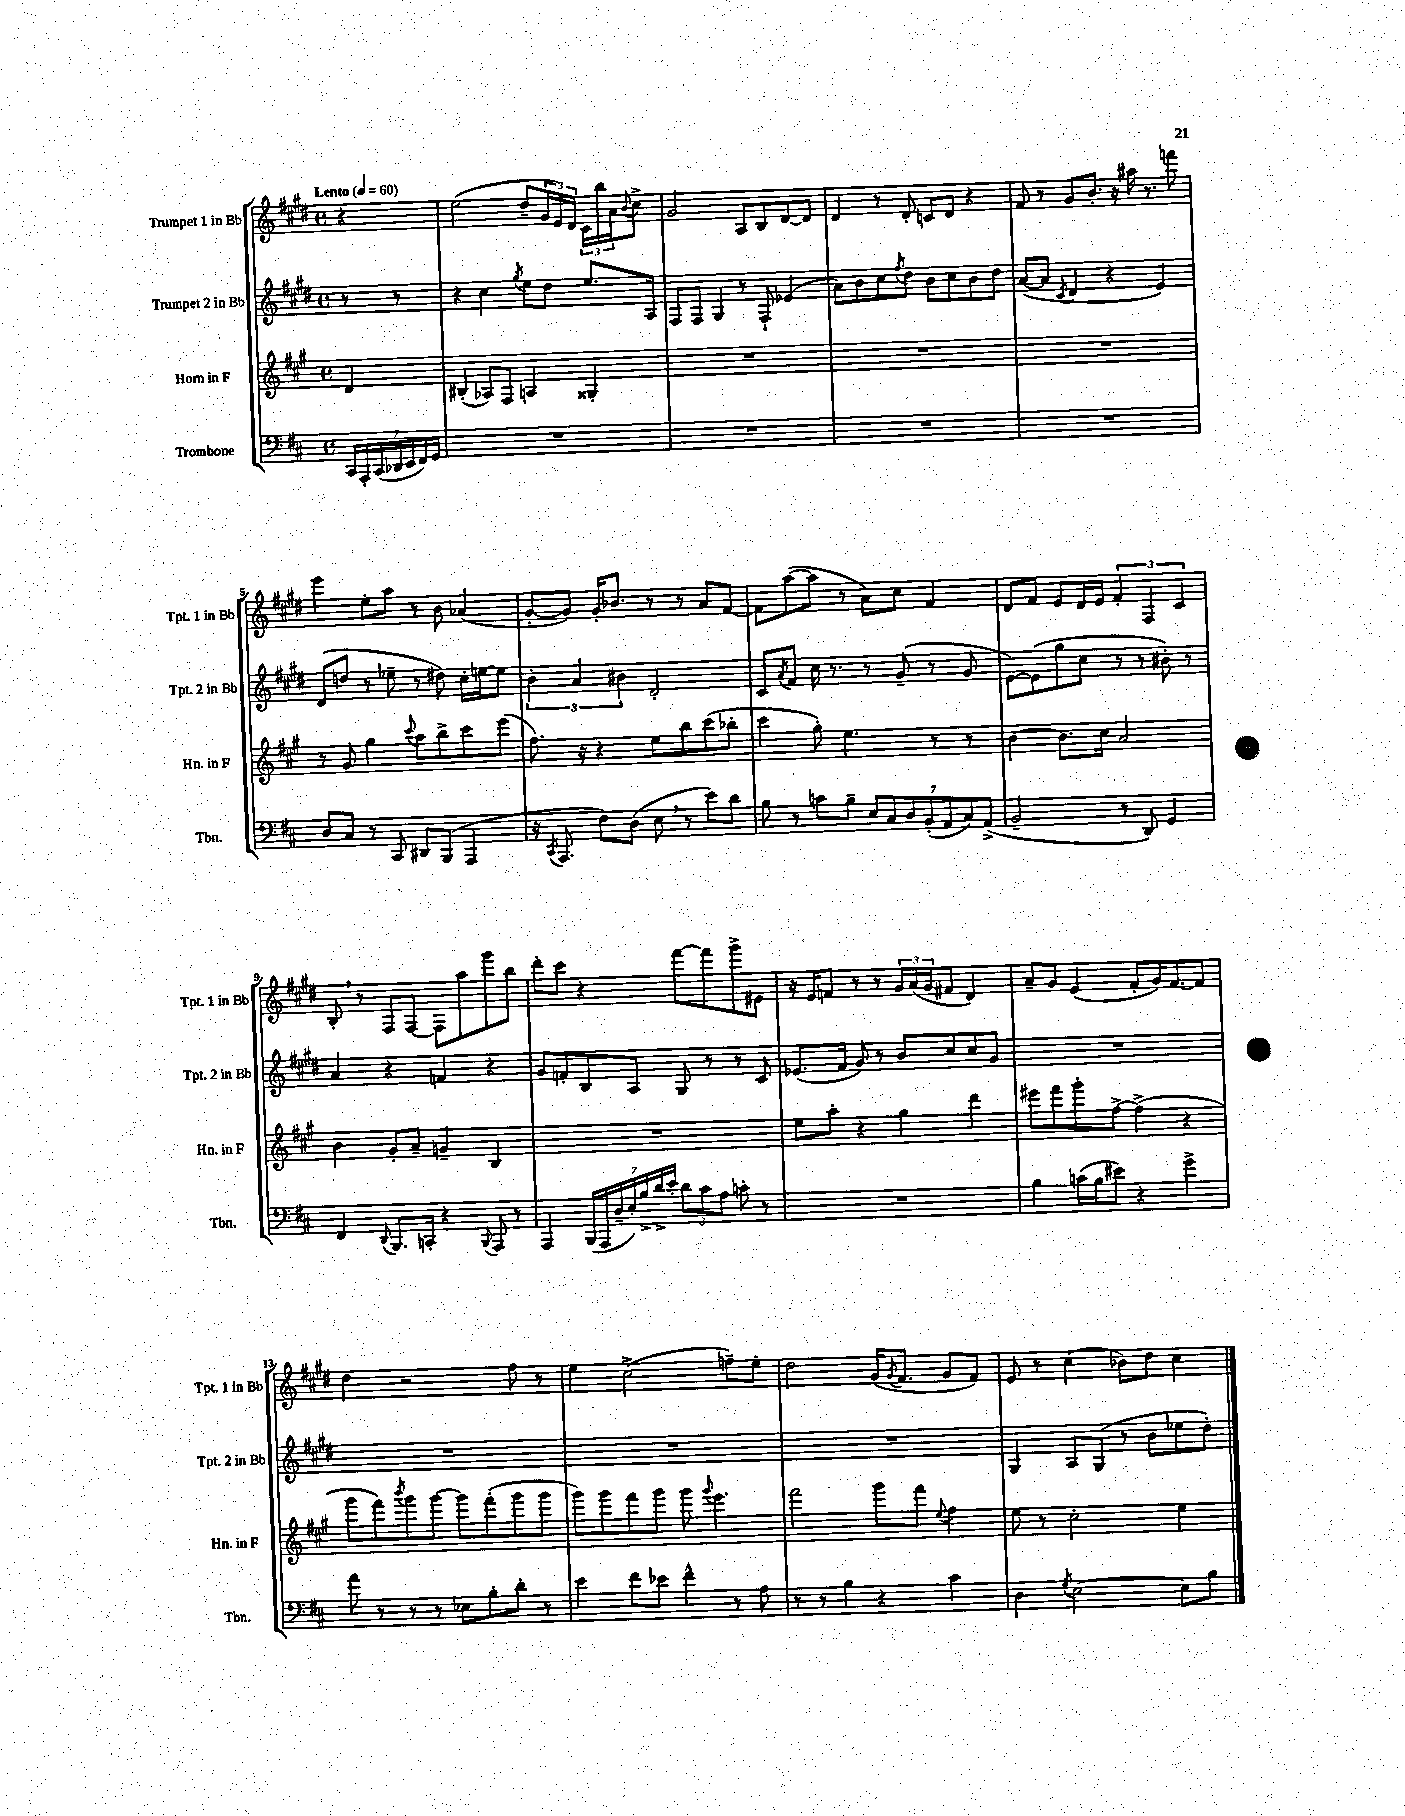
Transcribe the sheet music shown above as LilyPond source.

<<
\new StaffGroup <<
\new Staff = "s0" \with { instrumentName = "Trumpet 1 in Bb" shortInstrumentName = "Tpt. 1 in Bb" } {
    \clef treble \key e \major \defaultTimeSignature \time 4/4 \partial 4 \tempo "Lento" 4 = 60
    r4 |
    e''2( dis''8-- \tuplet 3/2 { gis'16 e'16) dis'16 } \tuplet 3/2 { cis'16 b''16 a'16 } \appoggiatura { b'8 } cis''8-> |
    gis'2 a8 b8 dis'8~ dis'8 |
    dis'4 r8 dis'8-. c'8 dis'8 r4 |
    fis'8 r8 gis'8 b'8.-. r16 ais''16 r8. f'''8 |
    e'''4 e''8-. a''8 r8 b'8 aes'4( |
    gis'8~-. gis'8) gis'16-. bes'8. r8 r8 a'8 fis'8~ |
    fis'8 a''8~( a''8 r8 a'8) cis''8 fis'4 |
    dis'8 fis'8 e'8 dis'16 e'16 \tuplet 3/2 { fis'4-. fis4 cis'4 } |
    b8-. \breathe r8 fis8 fis8~ fis8 a''8 gis'''8 b''8 |
    dis'''8-. cis'''8 r4 fis'''8~ fis'''8 gis'''8-> eis'8 |
    r16 e'16 f'8 r8 r8 \tuplet 3/2 { gis'16 a'16( gis'16 } fis'8 dis'4) |
    a'8-- gis'8 e'4( fis'8-. gis'16) fis'8.~ fis'8 |
    dis''4 r2 fis''8 r8 |
    e''4 cis''2->( f''8--) e''8-. |
    dis''2 gis'16( \acciaccatura { gis'8 } fis'8. gis'8 fis'8) |
    e'8 r8 cis''4( bes'8) dis''8 cis''4 \bar "|." |
}
\new Staff = "s1" \with { instrumentName = "Trumpet 2 in Bb" shortInstrumentName = "Tpt. 2 in Bb" } {
    \clef treble \key e \major \defaultTimeSignature \time 4/4 \partial 4
    r8 r8 |
    r4 cis''4 \acciaccatura { gis''8 } e''8 dis''8 e''8. a16 |
    fis8 fis8 gis4 r8 fis8-! ees'4( |
    a'8) b'8 cis''8 \acciaccatura { fis''8 } dis''8 b'8 cis''8 b'8 dis''8 |
    a'8~( a'8 \acciaccatura { cis'8 } dis'4 r4 e'4) |
    dis'8( d''8 r8 ees''8-- r8 dis''8) cis''16-. e''16~ e''8 |
    \tuplet 3/2 { b'4-. a'4 bis'4 } dis'2-. |
    cis'8 \acciaccatura { a'8 } fis'8 cis''16 r8. r8 gis'8--( r8 gis'8 |
    e'8~) e'8( gis''8 cis''8 r8 r8 bis'8-.) r8 |
    a'4 r4 f'4 r4 |
    gis'8 f'8-. b8 a8 gis8 r8 r8 cis'8 |
    ees'8.( fis'16 gis'8) r8 b'8 cis''8 cis''8 gis'8 |
    R1 |
    R1 |
    R1 |
    R1 |
    gis4 a8 gis8( r8 b'8 ees''8 dis''8-.) \bar "|." |
}
\new Staff = "s2" \with { instrumentName = "Horn in F" shortInstrumentName = "Hn. in F" } {
    \clef treble \key a \major \defaultTimeSignature \time 4/4 \partial 4
    d'4 |
    bis4-.( aes8) fis8 a4 gisis4-. |
    R1 |
    R1 |
    R1 |
    r8 gis'8 gis''4 \appoggiatura { cis'''8 } a''8 b''8-> cis'''8 e'''8( |
    fis''8.) r16 r4 e''8 b''8 cis'''8( bes''8-. |
    cis'''4 gis''8-.) e''4. r8 r8 |
    b'4~ b'8. cis''16 a'2 |
    b'4 gis'8-. a'8-- g'4-- b4 |
    R1 |
    e''8 a''8-. r4 gis''4 d'''4 |
    eis'''8 fis'''8 gis'''8-. fis''8~-> fis''4->( r4 |
    gis'''8 fis'''8) \acciaccatura { b'''8 } gis'''8 gis'''8~ gis'''8 fis'''8-.( gis'''8 gis'''8 |
    gis'''8) gis'''8 fis'''8 gis'''8 gis'''8 \appoggiatura { gis'''8 } e'''4. |
    fis'''2 gis'''8 fis'''8 \appoggiatura { e''8 } fis''4 |
    e''8 r8 cis''2-. e''4 \bar "|." |
}
\new Staff = "s3" \with { instrumentName = "Trombone" shortInstrumentName = "Tbn." } {
    \clef bass \key d \major \defaultTimeSignature \time 4/4 \partial 4
    \tuplet 7/4 { cis,16 a,,16-. cis,16( des,16 e,16 fis,16) g,16 } |
    R1 |
    R1 |
    R1 |
    R1 |
    d8 cis8 r8 cis,8 dis,8 b,,8( a,,4 |
    r16 \acciaccatura { cis,8 } a,,8. fis8) d8( e8 \breathe r8 e'8) d'8 |
    b8 r8 c'8 b8-- \tuplet 7/4 { e8 cis8 d8 b,8-.( a,8 cis8) a,8->( } |
    b,2-- r8 d,8) g,4 |
    fis,4 \appoggiatura { d,8 } b,,8. c,16-. r4 \appoggiatura { b,,8 } a,,8 r8 |
    a,,4 \tuplet 7/4 { b,,16( a,,16 d16-- e16-.) b16-> d'16-> e'16-. } \tuplet 3/2 { d'8 cis'8 a8 } c'8-. r8 |
    R1 |
    b4 c'16( b16 eis'8) r4 g'4-> |
    a'8 r8 r8 r8 ees8 b8-. d'8-. r8 |
    e'4 fis'8 ees'8 fis'4-^ r8 a8 |
    r8 r8 b4 r4 cis'4 |
    d4 \acciaccatura { g8 } e2~ e8 b8 \bar "|." |
}
>>
>>
